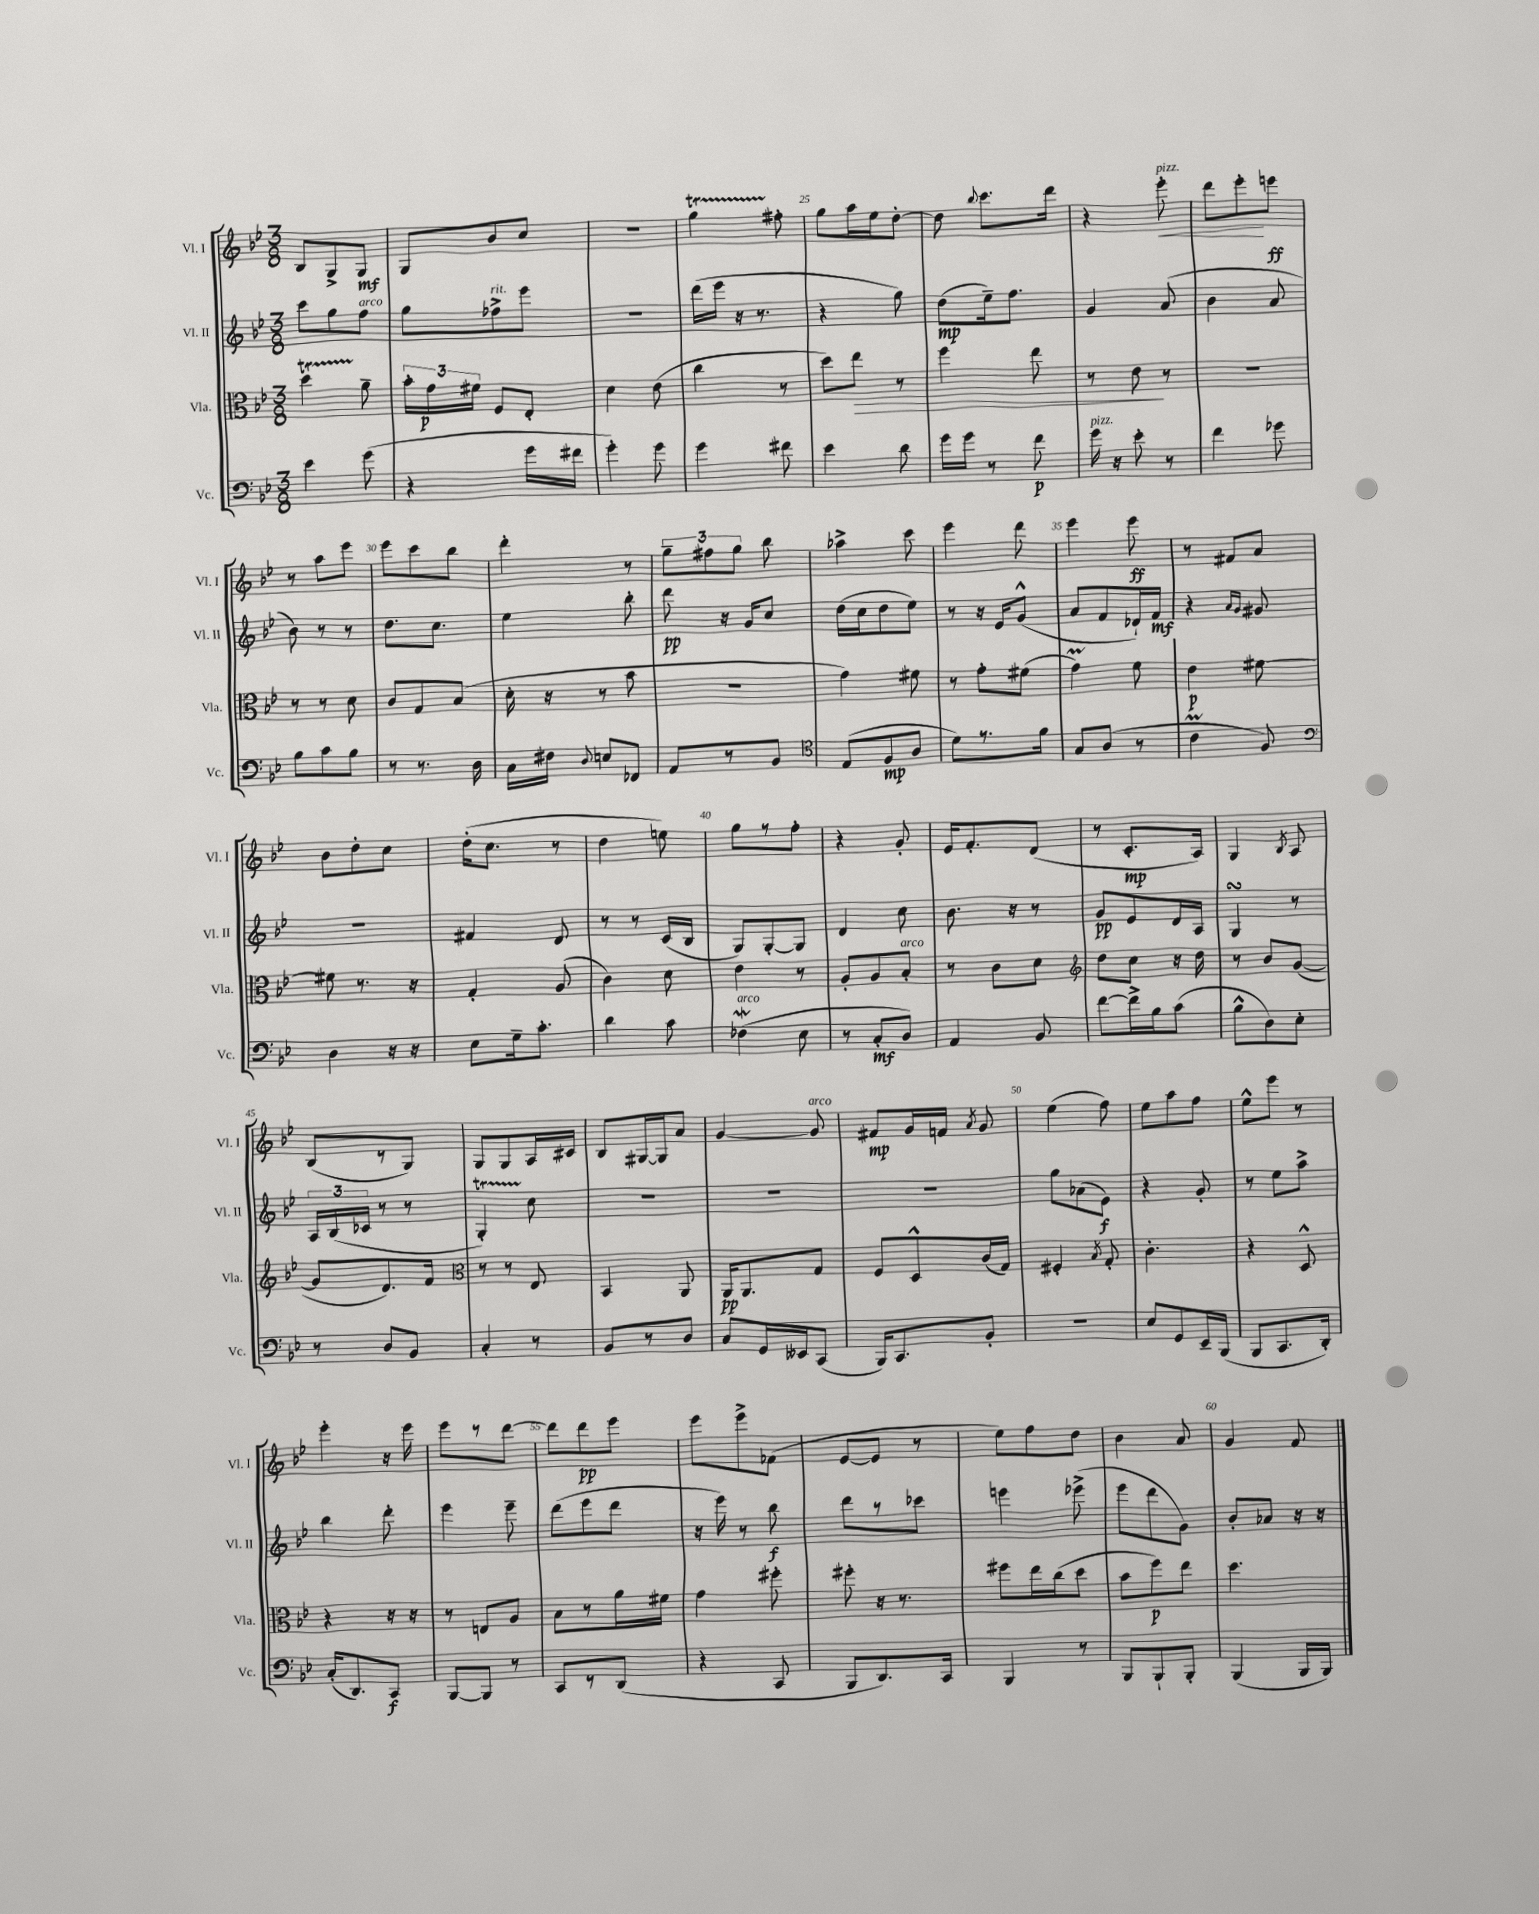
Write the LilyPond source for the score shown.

<<
\new StaffGroup <<
\new Staff = "s0" \with { instrumentName = "Vl. I" shortInstrumentName = "Vl. I" } {
    \clef treble \key bes \major \numericTimeSignature \time 3/8
    \autoBeamOff bes8[ g8-> g8]\mf |
    g8[ bes'8 c''8] |
    R4. |
    g''4\startTrillSpan fis''8-.\stopTrillSpan |
    g''8[ a''16 ees''16 d''8]~-. |
    d''8 \appoggiatura { bes''8 } c'''8.[ d'''16] |
    r4 ees'''8-.\<^\markup { \italic "pizz." } |
    d'''8[ ees'''8-.\! e'''8]\ff |
    r8 a''8[ ees'''8] |
    ees'''8[ c'''8 bes''8] |
    d'''4-. r8 |
    \tuplet 3/2 { g''8[-- fis''8 g''8] } bes''8 |
    aes''4-> c'''8 |
    ees'''4 d'''8 |
    ees'''4 ees'''8\ff |
    r8 fis'8[ a'8] |
    bes'8[ d''8-. c''8] |
    d''16[-.( c''8.] r8 |
    d''4 e''8) |
    g''8[ r8 f''8]-. |
    r4 g'8-. |
    ees'16[ f'8.-. d'8]( |
    r8 c'8.[-.\mp a16]) |
    g4 \acciaccatura { bes8 } a8 |
    bes8[( r8 g8]) |
    g8[ g8 a16 cis'16] |
    bes8[ gis16~ gis16 a'8] |
    g'4~ g'8^\markup { \italic "arco" } |
    fis'8[\mp g'16 f'16] \acciaccatura { a'8 } g'8 |
    ees''4( f''8) |
    ees''8[ a''8 f''8] |
    ees''8[-^ ees'''8] r8 |
    ees'''4-. r16 ees'''16 |
    ees'''8[ r8 d'''8]~ |
    d'''8[ d'''8\pp ees'''8] |
    ees'''8[ ees'''8-> fes'8]( |
    ees'8[~ ees'8] r8 |
    ees''8[) f''8 d''8] |
    bes'4 a'8 |
    g'4 f'8 \bar "|." |
}
\new Staff = "s1" \with { instrumentName = "Vl. II" shortInstrumentName = "Vl. II" } {
    \clef treble \key bes \major \numericTimeSignature \time 3/8
    \autoBeamOff c'''8[ g''8 f''8]^\markup { \italic "arco" } |
    g''8[ fes''8->^\markup { \italic "rit." } ees'''8] |
    r4. |
    d'''16[( ees'''16] r16 r8. |
    r4 g''8) |
    d''8[\mp( ees''16--) f''8.] |
    g'4 a'8( |
    bes'4 a'8 |
    bes'8) r8 r8 |
    d''8.[ c''8.] |
    ees''4 bes''8-. |
    d'''8\pp r16 g'16[ c''8] |
    d''16[( c''16 d''8 ees''8]) |
    r8 r16 ees'16[ g'8]-^( |
    a'8[ f'8 des'16-!) f'16]\mf |
    r4 \grace { a'16[ g'16] } gis'8 |
    R4. |
    fis'4 d'8 |
    r8 r8 c'16[( bes16] |
    g8[) g8~-. g8] |
    d'4 c''8 |
    bes'8. r16 r8 |
    g'8[\pp ees'8 d'16 a16] |
    g4\turn r8 |
    \tuplet 3/2 { a16[ bes16( ces'16] } r8 r8 |
    g4-.\startTrillSpan) c''8\stopTrillSpan |
    R4. |
    R4. |
    R4. |
    g''8[ aes'8( ees'8]\f) |
    r4 g'8-. |
    r8 ees''8[ a''8]-> |
    bes''4 d'''8-. |
    ees'''4 ees'''8-- |
    d'''8[( ees'''8 d'''8] |
    r16 ees'''16) r8 bes''8\f |
    d'''8[ r8 ces'''8] |
    e'''4 ees'''8->( |
    ees'''8[ d'''8 g'8]) |
    bes'8[-. aes'8] r16 r16 \bar "|." |
}
\new Staff = "s2" \with { instrumentName = "Vla." shortInstrumentName = "Vla." } {
    \clef alto \key bes \major \numericTimeSignature \time 3/8
    \autoBeamOff d''4\startTrillSpan a'8--\stopTrillSpan |
    \tuplet 3/2 { bes'16[-. g'16\p fis'16] } f8[ ees8]-. |
    d'4 ees'8( |
    c''4 r8 |
    d''8[) ees''8]\> r8 |
    f''4 ees''8 |
    r8 ees'8\! r8 |
    R4. |
    r8 r8 d'8 |
    c'8[ g8 bes8]( |
    d'16-. r16 r8 bes'8 |
    r4. |
    g'4) fis'8 |
    r8 g'8[-. fis'8]( |
    g'4\prall) f'8 |
    ees'4\p fis'8~ |
    fis'8 r8. r16 |
    g4-. a8( |
    c'4) d'8 |
    ees'4 r8 |
    a8[-. a8 bes8]-.^\markup { \italic "arco" } |
    r8 c'8[ d'8] |
    \clef treble d''8[ c''8] r16 d''16 |
    r8 bes'8[ g'8]~( |
    g'8[ d'8.) f'16] |
    \clef alto r8 r8 ees8 |
    bes,4 a,8 |
    a,16[\pp a,8. g8] |
    f8[ d8-^ c'16( g16]) |
    fis4-. \acciaccatura { bes8 } g8-. |
    c'4.-. |
    r4 d8-^ |
    r4 r16 r16 |
    r8 e8[ a8] |
    bes8[ r8 a'16 fis'16] |
    g'4 fis''8-. |
    fis''8-. r16 r8. |
    fis''8[ ees''16 c''16( d''8] |
    bes'8[ f''8\p) ees''8] |
    d''4. \bar "|." |
}
\new Staff = "s3" \with { instrumentName = "Vc." shortInstrumentName = "Vc." } {
    \clef bass \key bes \major \numericTimeSignature \time 3/8
    \autoBeamOff ees'4 g'8( |
    r4 g'16[ fis'16] |
    g'4-.) g'8 |
    g'4 fis'8 |
    ees'4 d'8 |
    g'16[ g'16] r8 f'8\p |
    g'16^\markup { \italic "pizz." } r16 ees'8-. r8 |
    f'4 ges'8 |
    bes8[ c'8 bes8] |
    r8 r8. d16 |
    c16[ fis16] \appoggiatura { d8 } e8[ fes,8] |
    a,8[ r8 bes,8] |
    \clef tenor ees8[( f8\mp a8] |
    d'8[) r8. f'16] |
    g8[ a8]( r8 |
    c'4\prall f8) |
    \clef bass d4 r16 r16 |
    ees8[ g16-- c'8.]-. |
    d'4 c'8 |
    fes4\mordent^\markup { \italic "arco" }( ees8 |
    r8 c8[-.\mf d8]) |
    a,4 bes,8 |
    f'8[~ f'16-> bes16 c'8]( |
    bes8[-^ d8) ees8]-. |
    r8 d8[ bes,8] |
    c4-. r8 |
    bes,8[ r8 d8] |
    c8[ g,16 eeses,16 c,8]( |
    bes,,16[) c,8. bes,8]-. |
    R4. |
    ees8[ g,8 ees,16-- bes,,16]( |
    bes,,8[ c,8. d,16]-.) |
    c16[-.( d,8.) c,8]\f |
    bes,,8[~ bes,,8] r8 |
    c,8[ r8 d,8]( |
    r4 c,8 |
    bes,,8[ d,8.) c,16] |
    bes,,4 r8 |
    bes,,8[ bes,,8-! bes,,8]-. |
    bes,,4( bes,,16[ bes,,16]) \bar "|." |
}
>>
>>
\layout { \context { \Score currentBarNumber = #21 \override BarNumber.break-visibility = ##(#f #t #t) barNumberVisibility = #(every-nth-bar-number-visible 5) } }
